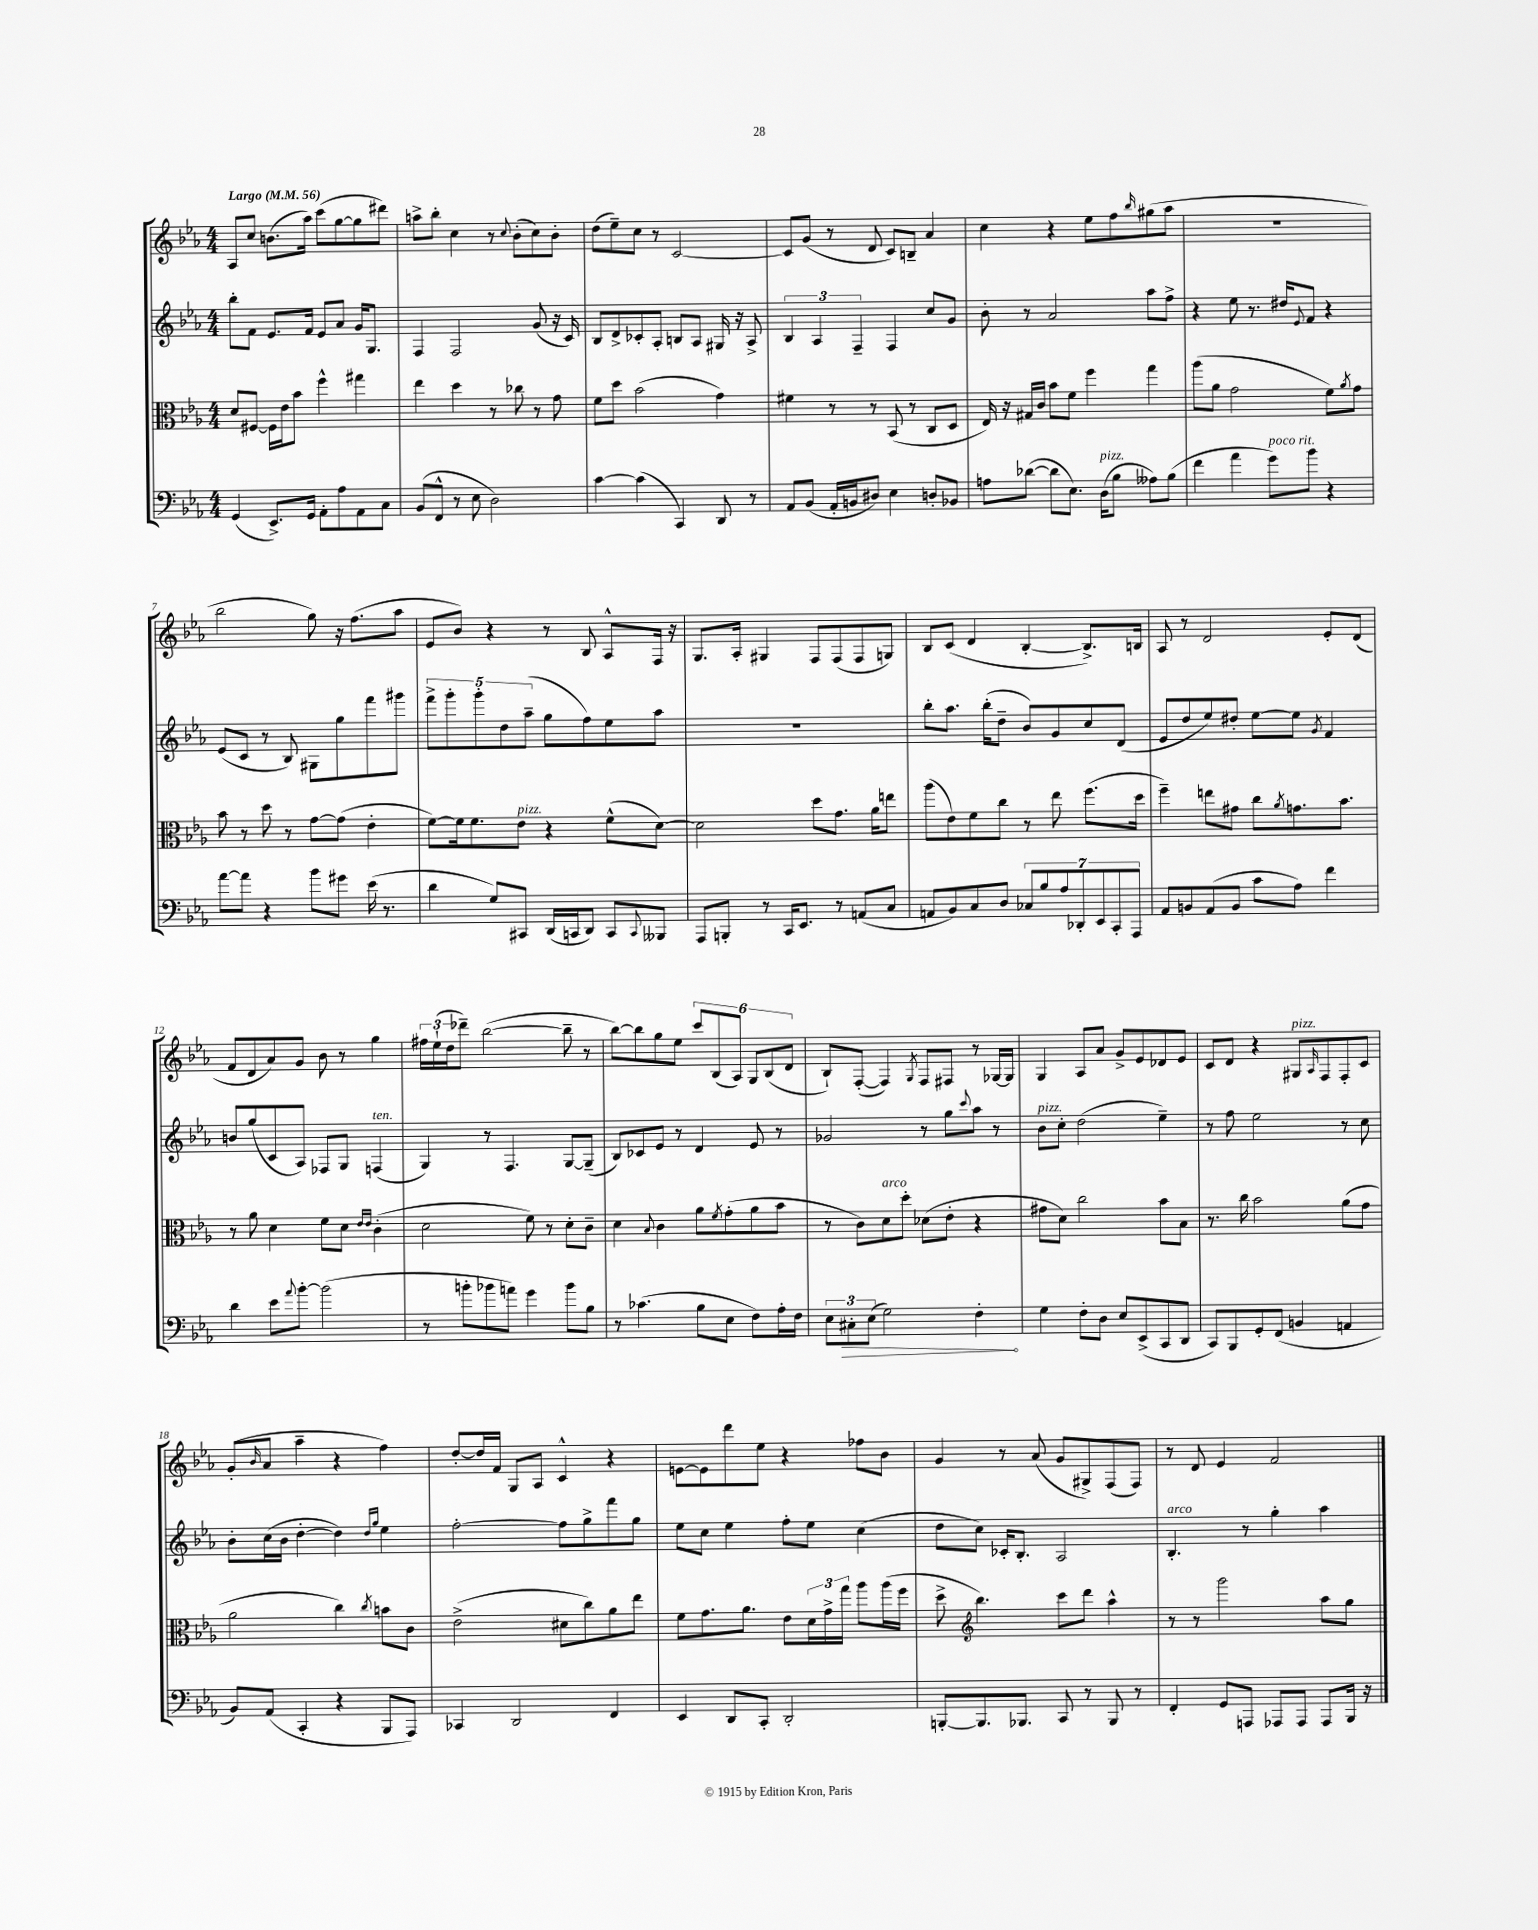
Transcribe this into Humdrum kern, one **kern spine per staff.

**kern	**dynam	**kern	**kern	**kern
*part4	*part4	*part3	*part2	*part1
*staff4	*staff4	*staff3	*staff2	*staff1
*clefF4	*	*clefC3	*clefG2	*clefG2
*k[b-e-a-]	*	*k[b-e-a-]	*k[b-e-a-]	*k[b-e-a-]
*M4/4	*	*M4/4	*M4/4	*M4/4
*MM56	*	*MM56	*MM56	*MM56
=1	=1	=1	=1	=1
!	!	!	!	!LO:TX:a:B:t=Largo
(4GG/	.	8d/L	8bb-'\L	8A-/L
.	.	[8F#X/J	8f\J	8cc/J
8.EE-^/L)	.	16F#\LL]	8.e-/L	(8.bn\L
.	.	16e-\J	.	.
.	.	8b-\J	.	.
16GG/Jk	.	.	16f/Jk	16aa-\Jk)
8AA-'\L	.	4ff^^\	8e-/L	(8ccc\L
8A-\	.	.	8a-/J	[8gg\
8AA-\	.	4gg#X\	16g/KL	8gg\]
.	.	.	8.G/J	.
8C\J	.	.	.	8ddd#X\J)
=2	=2	=2	=2	=2
(8BB-/L	.	4ee-\	4F/	8aan^\L
8FF^^/J	.	.	.	8bb-'\J
8r	.	4dd\	2F/	4cc\
8E-\	.	.	.	.
2D\)	.	8r	.	8r
.	.	.	.	8qqcc/
.	.	8cc-X\	.	(8b-'\L
.	.	8r	(8g/	8cc\)
.	.	8g\	16r	8b-'\J
.	.	.	16c/)	.
=3	=3	=3	=3	=3
[4c\	.	8f\L	8B-/L	(8dd\L
.	.	8dd\J	8d^/	8ee-~\)
(4c\]	.	(2b-\	8c-X'/	8cc\J
.	.	.	8A-'/J	8r
4CC/)	.	.	8Bn/L	[2c/
.	.	.	8A-/J	.
8DD/	.	4g\)	16G#X/	.
.	.	.	16r	.
8r	.	.	8A-^/	.
=4	=4	=4	=4	=4
8AA-/L	.	4f#X\	6B-/	8c/L]
(8BB-/J	.	.	.	(8g/J
.	.	.	6A-/	.
16AA-'/LL	.	8r	.	8r
16BBn/J	.	.	.	.
.	.	.	6F~/	.
8D#X/J)	.	8r	.	8d/
4E-\	.	(8BB-/	4F/	8c/L)
.	.	8r	.	8Bn~/J
8Dn'/L	.	8C/L	8cc/L	4a-/
8BB-X/J	.	8D/J	8g/J	.
=5	=5	=5	=5	=5
8An\L	.	16E-/)	8b-'\	4cc\
.	.	16r	.	.
([8d-X\J	.	16G#X/LL	8r	.
.	.	16c/JJ	.	.
8d-\L]	.	8b-\L	2a-/	4r
8.E-\J)	.	8f\J	.	.
.	.	4ff\	.	8ee-\L
!LO:TX:a:i:t=pizz.	!	!	!	!
(16D\KL	.	.	.	.
8B-\J	.	.	.	8ff\
.	.	.	.	16qqbb-/
8A--X\L)	.	4gg\	8aa-\L	(8gg#X\
(8B-\J	.	.	8ff^\J	8aa-\J
=6	=6	=6	=6	=6
4f\	.	(8aa-\L	4r	1r
.	.	8a-\J	.	.
4a-\	.	2g\	8ee-\	.
.	.	.	8.r	.
!LO:TX:a:i:t=poco rit.	!	!	!	!
8g\L)	.	.	.	.
.	.	.	16dd#X/KL	.
.	.	.	8qqe-/	.
8b-\J	.	.	8f/J	.
4r	.	8f\L)	4r	.
.	.	8qa-/	.	.
.	.	8g\J	.	.
!!LO:LB:g=z
=7	=7	=7	=7	=7
[8a-\L	.	8b-\	(8e-/L	2bb-\
8a-\J]	.	8r	8c/J	.
4r	.	8dd\	8r	.
.	.	8r	8B-/)	.
8b-\L	.	[8g\L	8G#X\L	8gg\)
8g#X\J	.	(8g\J]	8gg\	16r
.	.	.	.	(8.ff\L
(16e-\	.	4e-'\	8fff\	.
8.r	.	.	.	.
.	.	.	8ggg#X\J	8aa-\J
=8	=8	=8	=8	=8
4d\	.	[8f\L)	10fff^\L	8e-/L
.	.	.	10ggg'\	.
.	.	16f\k]	.	8b-/J)
.	.	8.f\	.	.
.	.	.	10ggg'\	.
8G/L)	.	.	.	4r
.	.	.	10dd\	.
!	!	!LO:TX:a:i:t=pizz.	!	!
8CC#X/J	.	8e-\J	.	.
.	.	.	(10aa-~\J	.
(16DD/LL	.	4r	8gg\L	8r
16CCn/J	.	.	.	.
8DD/J)	.	.	8ff\)	8B-/
8CC/L	.	(8f^^\L	8ee-\	8A-^^/L
8qqCC/	.	.	.	.
8BBB--X/J	.	[8d\J)	8aa-\J	16F/Jk
.	.	.	.	16r
=9	=9	=9	=9	=9
8AAA-/L	.	2d\]	1r	8.G/L
8BBBn'/J	.	.	.	.
.	.	.	.	16A-'/Jk
8r	.	.	.	4G#X/
16CC/KL	.	.	.	.
8.EE-/J	.	.	.	.
.	.	8dd\L	.	8F/L
8r	.	8.g\J	.	(8F/
(8AAn/L	.	.	.	8F/
.	.	16a-\KL	.	.
8C/J	.	8een\J	.	8Gn/J)
=10	=10	=10	=10	=10
8AAn/L	.	(8aa-\L	8bb-'\L	8B-/L
8BB-/)	.	8e-\)	8.aa-\J	(8c/J
8C/	.	8f\	.	4d/
.	.	.	(16bb-'\KL	.
8D/J	.	8cc\J	8dd~\J	.
14C-X/L	.	8r	8b-/L)	[4B-'/
14B-/	.	.	.	.
.	.	8ee-\	8g/	.
14A-/	.	.	.	.
14DD-X'/	.	.	.	.
.	.	(8.ff\L	8cc/	8.B-^/L])
14EE-/	.	.	.	.
14CC'/	.	.	.	.
.	.	.	(8d/J	.
14AAA-/J	.	.	.	.
.	.	16dd\Jk	.	16Bn/Jk
=11	=11	=11	=11	=11
8AA-/L	.	4ff~\)	8e-/L	8A-/
8BBn/	.	.	8dd/	8r
(8AA-/	.	8een\L	8ee-/)	2d/
8BB/J	.	8g#X\J	8dd#X'/J	.
8c\L	.	8cc\L	[8ee-\L	.
.	.	8qa-/	.	.
8A-\J)	.	8.gn\	8ee-\J]	.
.	.	.	8qg/	.
4f\	.	.	4f/	8e-'/L
.	.	8.b-\J	.	.
.	.	.	.	(8d/J
!!LO:LB:g=z
=12	=12	=12	=12	=12
4d\	.	8r	8bn/L	8f/L
.	.	8a-\	(8gg/	8d/
8e-\L	.	4d\	8c/	8a-/)
8qqa-/	.	.	.	.
[8b-'\J	.	.	8A-/J)	8g/J
(2b-\]	.	8f\L	8F-X/L	8b-\
.	.	8d\J	8G/J	8r
.	.	16qqe-/LL	.	.
.	.	16qqe-/JJ	.	.
!	!	!	!LO:TX:a:i:t=ten.	!
.	.	(4c'\	(4Fn/	4gg\
=13	=13	=13	=13	=13
8r	.	2d\	4G/)	24ff#X\LL
.	.	.	.	(24ee-`\
.	.	.	.	24dd\J
8bn'\L	.	.	.	8ddd-X~\J)
8b-X\	.	.	8r	([2bb-\
8an\J)	.	.	4.F/	.
4g\	.	8f\)	.	.
.	.	8r	.	.
8b-\L	.	8d'\L	[8G/L	8bb-~\]
8B-\J	.	8c~\J	(8G~/J]	8r
=14	=14	=14	=14	=14
8r	.	4d\	8B-/L)	[8bb-\L)
(4.c-X\	.	.	8c-X/	8bb-\]
.	.	8qqB-/	.	.
.	.	4c\	8e-/J	8gg\
.	.	.	8r	8ee-\J
8B-\L	.	8a-\L	4d/	12ccc/L
.	.	.	.	(12B-/
.	.	8qf/	.	.
8E-\J	.	(8g'\	.	.
.	.	.	.	12A-/J)
8F\L)	.	8a-\	8e-/	12G/L
.	.	.	.	(12B-/
16A-'\L	.	8b-\J	8r	.
.	.	.	.	12d/J
16F\JJ	.	.	.	.
=15	=15	=15	=15	=15
12E-\L	.	8r	2g-X/	8B-`/L)
!	!LO:HP:b	!	!	!
12C#X'\	>	.	.	.
.	.	8c\L)	.	([8F'/J
(12E-\J	.	.	.	.
!	!	!LO:TX:a:i:t=arco	!	!
2G\)	.	8d\	.	4F/])
.	.	8dd'\J	.	.
.	.	.	.	8qG/
.	.	(8d-X\L	8r	8F/L
.	.	8e-'\J	8gg\L	8F#X/J
.	.	.	8qqccc/	.
4F'\	.	4r	8aa-\J	8r
.	.	.	8r	[16G-X/LL
.	.	.	.	16G-/JJ]
.	]	.	.	.
=16	=16	=16	=16	=16
!	!	!	!LO:TX:a:i:t=pizz.	!
4G\	.	8g#X\L	8b-\L	4G/
.	.	8d\J)	8cc'\J	.
8F'\L	.	2cc\	(2dd\	8A-/L
8D\J	.	.	.	8a-/J
8E-/L	.	.	.	8g^/L
(8EE-^/	.	.	.	8e-/
8CC/	.	8b-\L	4ee-~\)	8d-X/
8DD/J	.	8B-\J	.	8e-/J
=17	=17	=17	=17	=17
8CC/L)	.	8.r	8r	8c/L
8BBB-/	.	.	8ff\	8d/J
.	.	16cc\	.	.
8GG'/	.	2b-\	2ee-\	4r
(8FF/J	.	.	.	.
!	!	!	!	!LO:TX:a:i:t=pizz.
4BBn/	.	.	.	8G#X/L
.	.	.	.	16qqA-/
.	.	.	.	8F/
4AAn/	.	(8a-\L	8r	8F'/
.	.	8g\J	8cc\	8c/J
!!LO:LB:g=z
=18	=18	=18	=18	=18
8BB-/L)	.	2a-\	8b-'\L	(8g'/L
.	.	.	.	16qqb-/
(8AA-/J	.	.	(16cc\L	8a-/J
.	.	.	16b-\JJ	.
4CC'/	.	.	[4dd'\	4aa-~\
4r	.	4cc\)	4dd\])	4r
.	.	.	16qqdd/LL	.
.	.	8qcc/	16qqgg/JJ	.
8BBB-/L	.	8bn\L	4ee-\	4ff\)
8AAA-/J)	.	8c\J	.	.
=19	=19	=19	=19	=19
4CC-X/	.	(2e-^\	[2ff'\	[8dd'/L
.	.	.	.	16dd/L]
.	.	.	.	16f/JJ
2DD/	.	.	.	8G/L
.	.	.	.	8A-/J
.	.	8d#X\L	8ff\L]	4c^^/
.	.	8cc\)	8gg^\	.
4FF/	.	8a-\	8fff\	4r
.	.	8ee-\J	8gg\J	.
=20	=20	=20	=20	=20
4EE-/	.	8f\L	8ee-\L	[8en\L
.	.	8.g\	8cc\J	8e\]
8DD/L	.	.	4ee-\	8ddd\
.	.	8.a-\J	.	.
8CC'/J	.	.	.	8ee-\J
2DD'/	.	8e-\L	8ff'\L	4r
.	.	24d\L	8ee-\J	.
.	.	24g^\	.	.
.	.	24gg\JJ	.	.
.	.	8aa-\L	(4cc\	8ff-X\L
.	.	(16aa-\L	.	8b-\J
.	.	16ff\JJ	.	.
=21	=21	=21	=21	=21
[8BBBn'/L	.	8dd^\	8dd\L	4g/
*	*	*clefG2	*	*
8.BBB/]	.	4.bb-\)	8cc\J)	.
.	.	.	16c-X'/KL	8r
8.BBB-X/J	.	.	8.B-'/J	.
.	.	.	.	(8a-/
8CC/	.	8ccc\L	2A-/	8g/L
8r	.	8ddd\J	.	8G#X^/)
8BBB-/	.	4aa-^^\	.	(8F/
8r	.	.	.	8F/J)
=22	=22	=22	=22	=22
!	!	!	!LO:TX:a:i:t=arco	!
4FF'/	.	8r	4.B-'/	8r
.	.	8r	.	8d/
8GG/L	.	2ggg\	.	4e-/
8AAAn/J	.	.	8r	.
8AAA-X/L	.	.	4gg'\	2f/
8AAA-/J	.	.	.	.
8AAA-/L	.	8aa-\L	4aa-\	.
16BBB-/Jk	.	8gg\J	.	.
16r	.	.	.	.
==	==	==	==	==
*-	*-	*-	*-	*-
